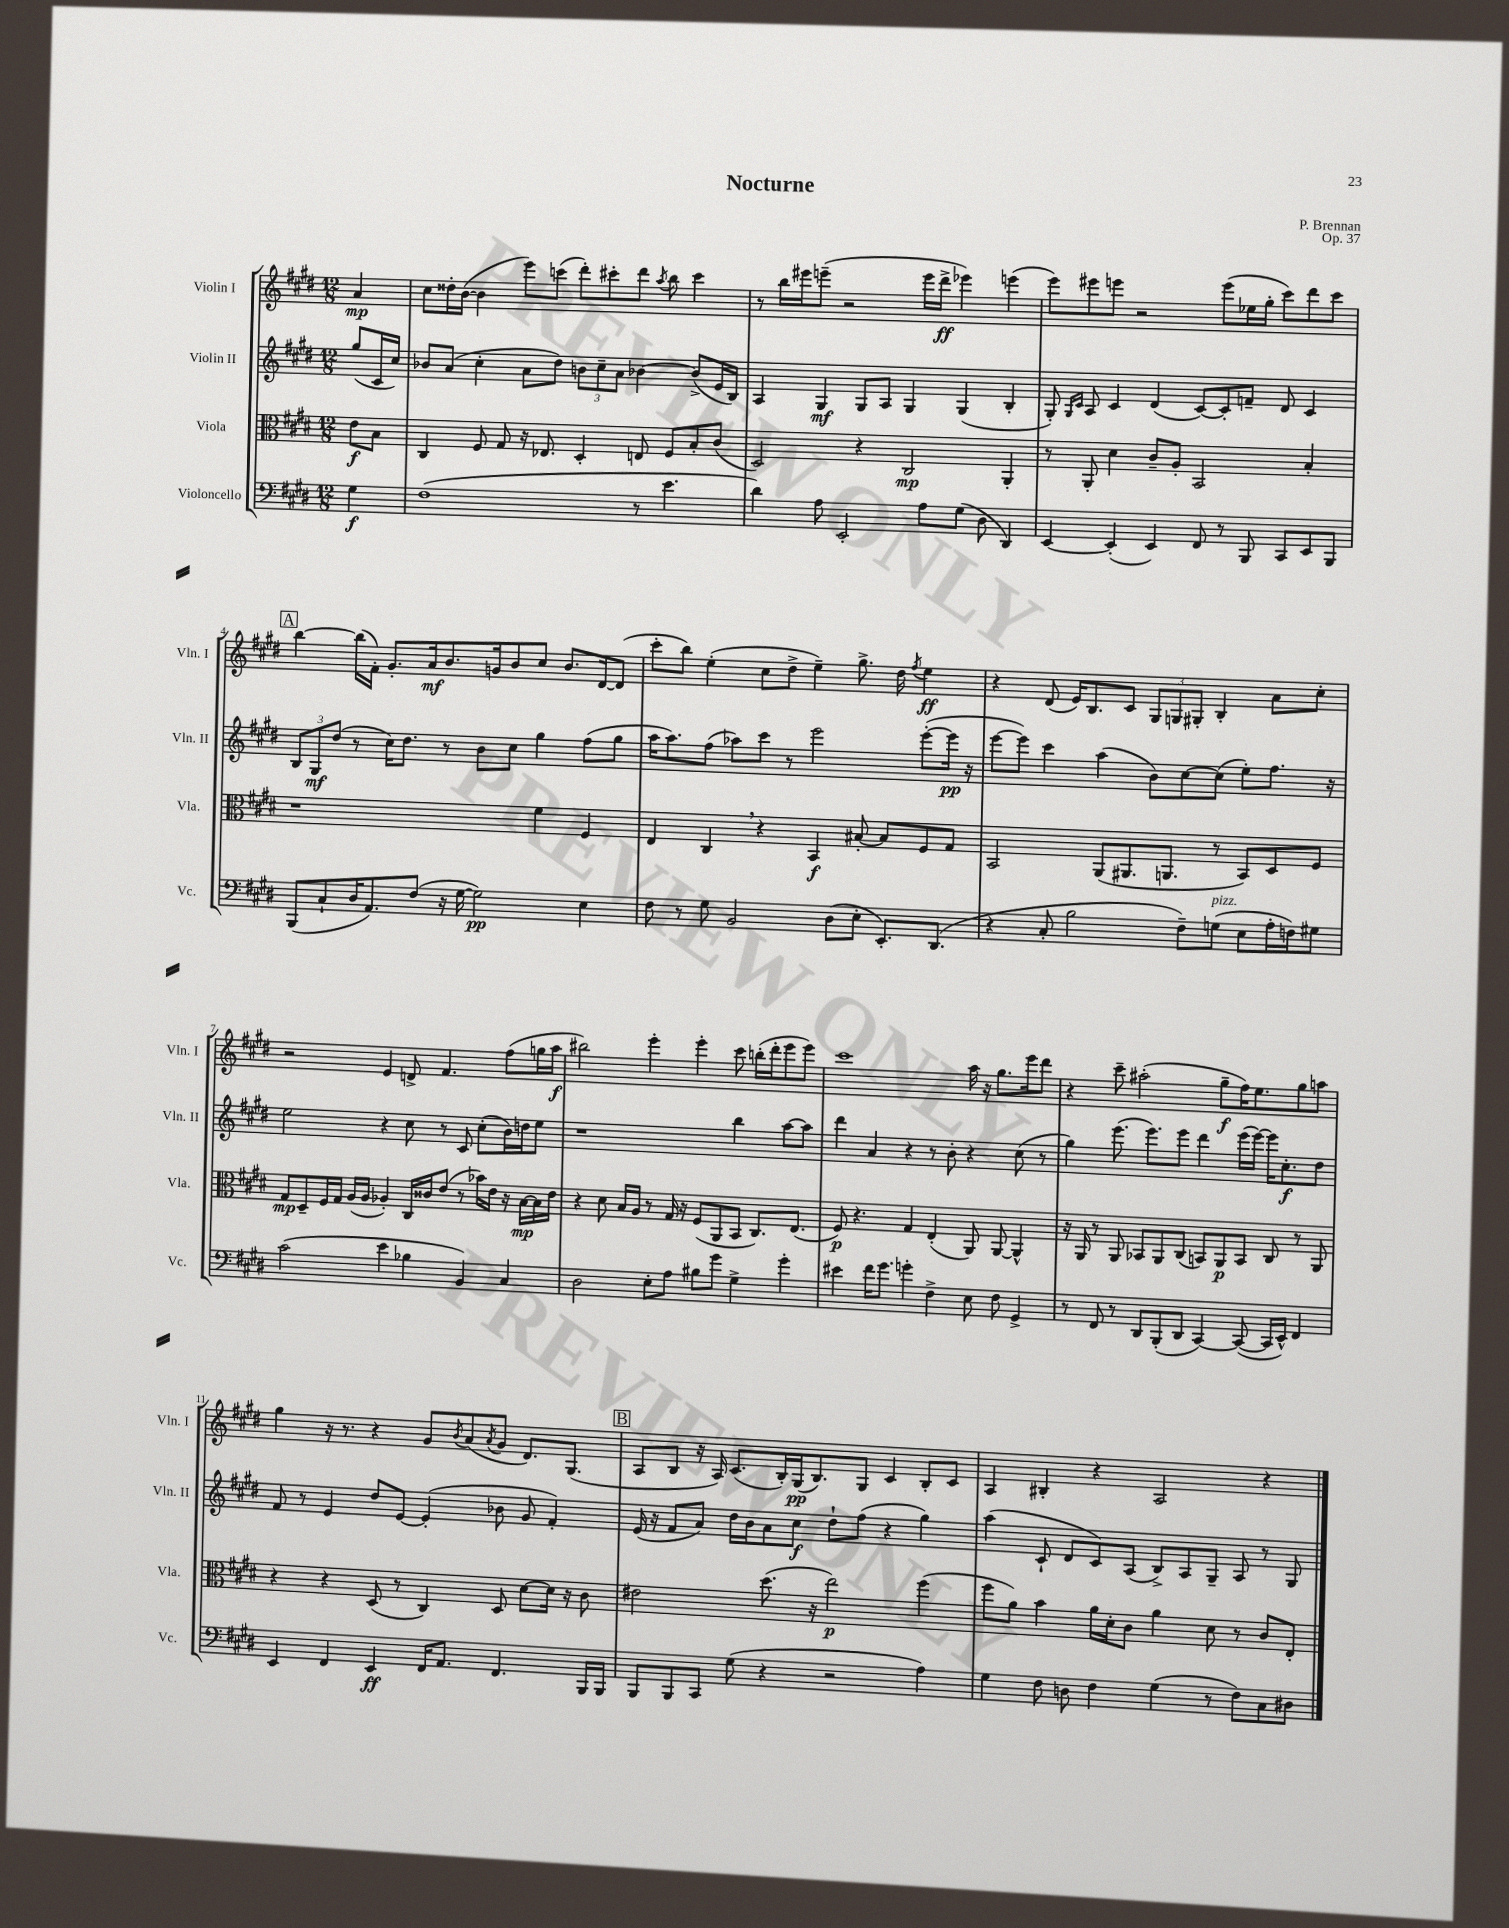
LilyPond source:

\header { title = "Nocturne" composer = "P. Brennan" opus = "Op. 37" }
<<
\new StaffGroup <<
\new Staff = "s0" \with { instrumentName = "Violin I" shortInstrumentName = "Vln. I" } {
    \clef treble \key e \major \numericTimeSignature \time 12/8 \partial 4
    a'4\mp |
    cis''8 disis''16-. b'16~( b'4 e'''8) c'''8( dis'''8-.) cis'''8-. dis'''8 \acciaccatura { a''8 } b''8 cis'''4 |
    r8 b''16 eis'''16 e'''8--( r2 e'''16 dis'''16->\ff ees'''4) e'''4( |
    e'''8) eis'''8 e'''8 r2 e'''8( ees''16 gis''16-. cis'''8) dis'''8 cis'''8 |
    \mark \markup { \box "A" } b''4~ b''16( fis'16-.) gis'8.-. a'16\mf b'8. g'16 b'8 cis''8 b'8. dis'16~ dis'8( |
    cis'''8-. b''8) e''4-.( cis''8 dis''8-> e''4--) gis''8.-> dis''16 \acciaccatura { fis''8 } e''4\ff |
    r4 dis'8( e'16) b8. cis'8 \tuplet 3/2 { gis8 g8 gis8-. } b4-. a'8 cis''8-. |
    r2 e'4 d'8-> fis'4. fis''8( g''16 a''16\f |
    bis''2) e'''4-. e'''4-. cis'''8 b''16-.( dis'''16-. e'''8 e'''8) |
    cis'''1 a''16 r16 gis''8. e'''16 dis'''8 |
    r4 cis'''8-- ais''2-.( gis''8--\f fis''16) e''8. gis''8 a''8 |
    gis''4 r16 r8. r4 gis'8 \acciaccatura { b'8 } a'8( \acciaccatura { a'8 } gis'8 dis'8.) gis8.( |
    \mark \markup { \box "B" } a8 b8 r16 a16) cis'8.( b16-.) gis16\pp( b8.) gis8 cis'4 b8-. cis'8 |
    a4 bis4-. r4 a2 r4 \bar "|." |
}
\new Staff = "s1" \with { instrumentName = "Violin II" shortInstrumentName = "Vln. II" } {
    \clef treble \key e \major \numericTimeSignature \time 12/8 \partial 4
    gis''8( cis'16 cis''16) |
    bes'8 a'8( cis''4-. a'8 dis''8) \tuplet 3/2 { b'8 cis''8-- a'8 } bes'4~ bes'8->( e'16 b16) |
    a4 gis4\mf gis8 a8 gis4 gis4( b4-. |
    gis8-.) \grace { gis16 cis'16 } a8 cis'4 dis'4( cis'8~) cis'8-. f'8-- dis'8 cis'4 |
    \mark \markup { \box "A" } \tuplet 3/2 { b8 gis8\mf dis''8( } r8 cis''16) dis''8. r8 b'8 cis''8 gis''4 fis''8( gis''8 |
    a''16 a''8.) fis''8( aes''8) cis'''8 r8 e'''2 e'''8~-.( e'''16\pp r16 |
    e'''8~ e'''8) cis'''4 a''4( b'8) cis''8~ cis''8( e''8-.) fis''8. r16 |
    e''2 r4 cis''8 r8 cis'8 cis''8-.( b'16) d''16 e''8 |
    r1 b''4 a''8~ a''8 |
    dis'''4 a'4 r4 r8 b'8-. r4 cis''8( r8 |
    gis''4) e'''8.( e'''8.) e'''8 dis'''4 e'''16( e'''16~) e'''16 cis''8.-.\f dis''8 |
    fis'8 r8 e'4 dis''8 e'8~ e'4-.( bes'8 gis'8 fis'4-.) |
    \mark \markup { \box "B" } e'16( r16 fis'8 a'8) dis''16 b'16 a'8 cis''8\f dis''8-! fis''8( r4 gis''4) |
    a''4( cis'8-! dis'8 cis'8) a8( b8->) a8 gis8-- a8 r8 gis8 \bar "|." |
}
\new Staff = "s2" \with { instrumentName = "Viola" shortInstrumentName = "Vla." } {
    \clef alto \key e \major \numericTimeSignature \time 12/8 \partial 4
    e'8\f b8 |
    cis4 fis8 gis8 r16 ees8. dis4-. e8 fis8 b8-. cis'8( |
    dis2) r4 cis2\mp a,4-. |
    r8 a,8-. dis'4 cis'8-- a8-. b,2 b4-. |
    \mark \markup { \box "A" } r1 fis'4 fis4 |
    e4 cis4 \breathe r4 b,4\f bis8~-. bis8 fis8 gis8 |
    b,2 a,8( ais,8. a,8. r8 b,8) dis8 fis8 |
    gis8\mp dis8-- fis16 gis16 a16( a16 aes4-.) cis16 cisis'16 e'8( r8 bes'16) e'16 r16 b16~\mp b16 e'16 |
    r4 dis'8 b16 a16 r8 gis16 r16 fis8( a,8 b,8 cis8.) e8.( |
    fis8\p) r4. gis4 e4-.( a,8) a,8~ a,4-^ |
    r16 a,16 r8 a,8 bes,8 a,8 cis8( b,8) a,8\p b,8 cis8 r8 a,8 |
    r4 r4 dis8( r8 cis4) dis8 dis'8~ dis'16 r16 cis'8 |
    \mark \markup { \box "B" } eis'2 dis''8.( r16 e''2\p) fis''4( |
    fis''8 a'8) b'4 a'16 dis'16-. cis'8 a'4 dis'8 r8 cis'8 e8-. \bar "|." |
}
\new Staff = "s3" \with { instrumentName = "Violoncello" shortInstrumentName = "Vc." } {
    \clef bass \key e \major \numericTimeSignature \time 12/8 \partial 4
    gis4\f |
    fis1( r8 e'4. |
    dis'4) a8 e,2-. a8 gis8( dis8 dis,4) |
    e,4~ e,4-.( e,4) fis,8 r8 b,,8 cis,8 e,8 b,,8 |
    \mark \markup { \box "A" } b,,8( cis8-! dis16 a,8.) fis8( r16 gis16~ gis2\pp) e4 |
    fis8 r8 gis8 b,2 dis8( e8-. e,8.-.) dis,8.( |
    r4 cis8-. b2 fis8--) g8^\markup { \italic "pizz." }( e8 a16-. f16) gis8 |
    cis'2( e'4 bes4 b,4) cis4 |
    dis2 e8-. a8 bis8 gis'8 gis4-> gis'4-. |
    eis'4 fis'16 gis'8. g'4-. fis4-> e8 fis8 gis,4-> |
    r8 fis,8 r8 dis,8 b,,8-.( dis,8 cis,4~) cis,8~( cis,16 e,16-^) fis,4 |
    e,4 fis,4 e,4\ff fis,16 a,8. fis,4. b,,16 b,,16 |
    \mark \markup { \box "B" } b,,8 b,,8 cis,8 gis8( r4 r2 a4) |
    gis4 fis8 d8 fis4 gis4( r8 fis8) cis8 dis8 \bar "|." |
}
>>
>>
